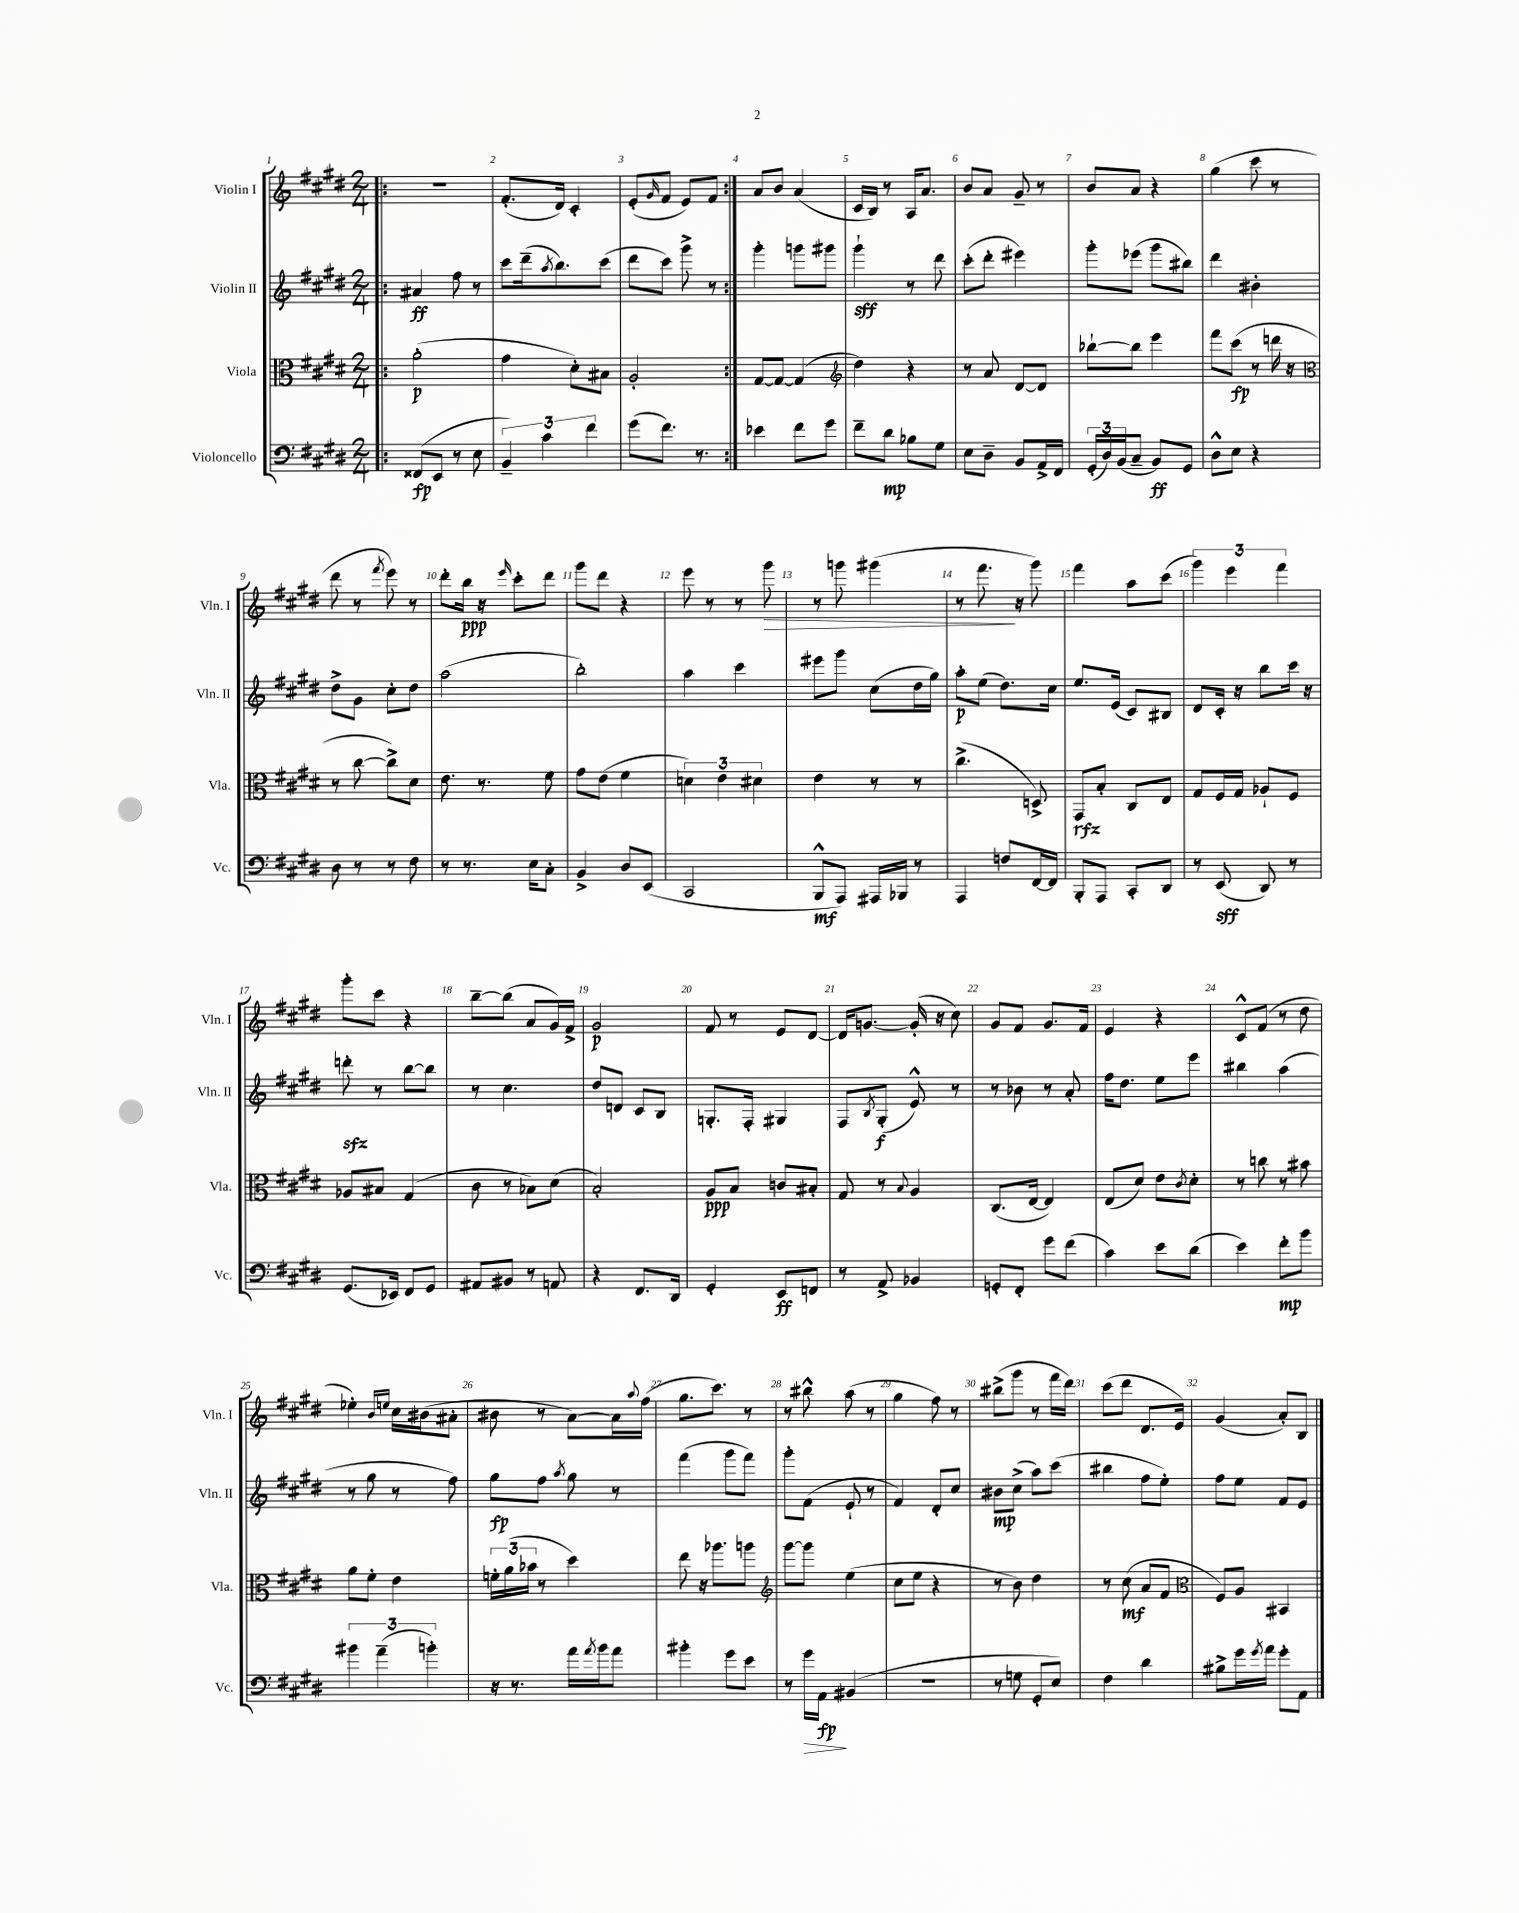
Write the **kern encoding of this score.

**kern	**dynam	**kern	**dynam	**kern	**dynam	**kern	**dynam
*part4	*part4	*part3	*part3	*part2	*part2	*part1	*part1
*staff4	*staff4	*staff3	*staff3	*staff2	*staff2	*staff1	*staff1
*I"Violoncello	*	*I"Viola	*	*I"Violin II	*	*I"Violin I	*
*I'Vc.	*	*I'Vla.	*	*I'Vln. II	*	*I'Vln. I	*
*clefF4	*	*clefC3	*	*clefG2	*	*clefG2	*
*k[f#c#g#d#]	*	*k[f#c#g#d#]	*	*k[f#c#g#d#]	*	*k[f#c#g#d#]	*
*M2/4	*	*M2/4	*	*M2/4	*	*M2/4	*
=1!|:	=1!|:	=1!|:	=1!|:	=1!|:	=1!|:	=1!|:	=1!|:
(8FF##X/L	fp	(2a'\	p	4a#X/	ff	2r	.
8EE/J	.	.	.	.	.	.	.
8r	.	.	.	8ff#\	.	.	.
8E\	.	.	.	8r	.	.	.
=2	=2	=2	=2	=2	=2	=2	=2
6BB~/)	.	4g#\	.	8ccc#\L	.	(8.f#'/L	.
.	.	.	.	(16ddd#~\k	.	.	.
6c#\	.	.	.	.	.	.	.
.	.	.	.	8qaa/	.	.	.
.	.	.	.	8.bb\)	.	16d#/Jk)	.
.	.	8d#'\L)	.	.	.	4c#'/	.
6f#\	.	.	.	.	.	.	.
.	.	8B#X\J	.	(8ccc#\J	.	.	.
=3	=3	=3	=3	=3	=3	=3	=3
(8g#\L	.	2A'/	.	8ddd#\L	.	(8e'/L	.
.	.	.	.	.	.	16qqg#/	.
8.f#\J)	.	.	.	8ccc#\J)	.	8f#/J	.
.	.	.	.	8ggg#^\	.	8e/L)	.
8.r	.	.	.	.	.	.	.
.	.	.	.	8r	.	8f#/J	.
=4:|!	=4:|!	=4:|!	=4:|!	=4:|!	=4:|!	=4:|!	=4:|!
4e-X\	.	[8G#/L	.	4ggg#'\	.	8a/L	.
.	.	8G#/J_	.	.	.	8b/J	.
8f#\L	.	(4G#/]	.	8gggn\L	.	(4a/	.
8g#\J	.	.	.	8ggg#X\J	.	.	.
=5	=5	=5	=5	=5	=5	=5	=5
*	*	*clefG2	*	*	*	*	*
8f#~\L	.	4dd#\)	.	4ggg#`\	sff	16c#/LL	.
.	.	.	.	.	.	16B/JJ)	.
8d#\J	mp	.	.	.	.	8r	.
8B-X\L	.	4r	.	8r	.	16A/KL	.
.	.	.	.	.	.	8.a/J	.
8G#\J	.	.	.	8ddd#\	.	.	.
=6	=6	=6	=6	=6	=6	=6	=6
8E\L	.	8r	.	(8ccc#'\L	.	8b/L	.
8D#~\J	.	8a/	.	8ddd#'\J	.	8a/J	.
8BB/L	.	[8d#/L	.	4eee#X\)	.	8g#~/	.
16AA^/L	.	8d#/J]	.	.	.	8r	.
16FF#/JJ	.	.	.	.	.	.	.
=7	=7	=7	=7	=7	=7	=7	=7
(24GG#'/LL	.	[8bb-X`\L	.	8ggg#'\L	.	8b/L	.
24D#/)	.	.	.	.	.	.	.
(24BB/J	.	.	.	.	.	.	.
8C#~/J	.	8bb-\J]	.	(8eee-X\J	.	8a/J	.
8BB/L)	ff	4eee\	.	8ggg#\L	.	4r	.
8GG#/J	.	.	.	8bb#X\J)	.	.	.
=8	=8	=8	=8	=8	=8	=8	=8
8D#^^\L	.	8fff#\L	.	4ddd#\	.	(4gg#\	.
8E\J	.	(8ccc#\J	fp	.	.	.	.
4r	.	8r	.	4b#X'\	.	8ccc#\	.
.	.	16dddn\	.	.	.	8r	.
.	.	16r	.	.	.	.	.
!!LO:LB:g=z
=9	=9	=9	=9	=9	=9	=9	=9
*	*	*clefC3	*	*	*	*	*
8D#\	.	8r	.	8dd#^\L	.	8ddd#\	.
8r	.	[8cc#\	.	8g#\J	.	8r	.
.	.	.	.	.	.	8qfff#/	.
8r	.	8cc#^\L])	.	8cc#'\L	.	8eee\)	.
8F#\	.	8d#\J	.	8dd#\J	.	8r	.
=10	=10	=10	=10	=10	=10	=10	=10
8r	.	8.e\	.	(2aa\	.	8ddd#'\L	.
8.r	.	.	.	.	.	16bb\Jk	ppp
.	.	8.r	.	.	.	16r	.
.	.	.	.	.	.	16qqeee/	.
.	.	.	.	.	.	8ccc#'\L	.
16E\KL	.	.	.	.	.	.	.
8C#'\J	.	8f#\	.	.	.	8ddd#\J	.
=11	=11	=11	=11	=11	=11	=11	=11
4BB^/	.	8g#\L	.	2bb'\)	.	8ggg#\L	.
.	.	(8e\J	.	.	.	8ddd#\J	.
8D#/L	.	4f#\	.	.	.	4r	.
(8EE/J	.	.	.	.	.	.	.
=12	=12	=12	=12	=12	=12	=12	=12
2CC#/	.	6dn\)	.	4aa\	.	8eee\	.
.	.	.	.	.	.	8r	.
.	.	6e\	.	.	.	.	.
.	.	.	.	4ccc#\	.	8r	.
.	.	6d#X\	.	.	.	.	.
!	!	!	!	!	!	!	!LO:HP:b
.	.	.	.	.	.	8ggg#\	>
=13	=13	=13	=13	=13	=13	=13	=13
8BBB^^/L	mf	4e\	.	8eee#X\L	.	8r	.
8AAA/J)	.	.	.	8ggg#\J	.	8gggn\	.
16AAA#X/LL	.	8r	.	(8cc#\L	.	(4ggg#X\	.
16BBB-X/JJ	.	.	.	.	.	.	.
8r	.	8r	.	16dd#\L	.	.	.
.	.	.	.	16gg#\JJ)	.	.	.
=14	=14	=14	=14	=14	=14	=14	=14
4AAA/	.	(4.cc#^\	.	8aa'\L	p	8r	.
.	.	.	.	(8ee\J	.	8.fff#\	.
8Fn/L	.	.	.	8.dd#\L)	.	.	.
.	.	.	.	.	.	16r	]
[16FF#/L	.	8Dn^/)	.	.	.	8ggg#\)	.
16FF#/JJ]	.	.	.	16cc#\Jk	.	.	.
=15	=15	=15	=15	=15	=15	=15	=15
8BBB'/L	.	8GG#/L	rfz	8.ee/L	.	4fff#\	.
8AAA/J	.	8B'/J	.	.	.	.	.
.	.	.	.	(16e/Jk	.	.	.
8CC#'/L	.	8C#/L	.	8c#/L)	.	8aa\L	.
8DD#/J	.	8E/J	.	8B#X/J	.	(8ccc#\J	.
=16	=16	=16	=16	=16	=16	=16	=16
8r	.	8G#/L	.	8d#/L	.	6ggg#\)	.
(8EE/	sff	16F#/L	.	16c#'/Jk	.	.	.
.	.	.	.	.	.	6eee\	.
.	.	16G#/JJ	.	16r	.	.	.
8DD#/)	.	8A-X`/L	.	8bb\L	.	.	.
.	.	.	.	.	.	6fff#\	.
8r	.	8F#/J	.	16ccc#\Jk	.	.	.
.	.	.	.	16r	.	.	.
!!LO:LB:g=z
=17	=17	=17	=17	=17	=17	=17	=17
(8.GG#/L	.	8A-X/L	.	8dddnzz'\	.	8ggg#'\L	.
.	.	8B#X/J	.	8r	.	8ccc#\J	.
16EE-X/Jk)	.	.	.	.	.	.	.
8FF#/L	.	(4G#/	.	[8bb\L	.	4r	.
8GG#/J	.	.	.	8bb\J]	.	.	.
=18	=18	=18	=18	=18	=18	=18	=18
8AA#X/L	.	8c#\	.	8r	.	[8bb~\L	.
8BB#X/J	.	8r	.	4.cc#\	.	(8bb\J]	.
8r	.	8B-X\L)	.	.	.	8a/L	.
8AAn/	.	(8d#\J	.	.	.	16g#/L)	.
.	.	.	.	.	.	16f#^/JJ	.
=19	=19	=19	=19	=19	=19	=19	=19
4r	.	2B'/)	.	8dd#/L	.	2g#/	p
.	.	.	.	8dn/J	.	.	.
8.FF#/L	.	.	.	8c#/L	.	.	.
.	.	.	.	8B/J	.	.	.
16DD#/Jk	.	.	.	.	.	.	.
=20	=20	=20	=20	=20	=20	=20	=20
4GG#'/	.	8A/L	ppp	8.Gn'/L	.	8f#/	.
.	.	8B/J	.	.	.	8r	.
.	.	.	.	16F#'/Jk	.	.	.
8EE/L	ff	8cn/L	.	4G#X/	.	8e/L	.
8FFn/J	.	8B#X'/J	.	.	.	[8d#/J	.
=21	=21	=21	=21	=21	=21	=21	=21
8r	.	8G#/	.	8F#/L	.	16d#/KL]	.
.	.	.	.	.	.	[8.gn/J	.
.	.	.	.	8qB/	.	.	.
8AA^/	.	8r	.	(8G#'/J	f	.	.
.	.	8qqB/	.	.	.	.	.
4BB-X/	.	4A/	.	8e^^/)	.	(16g'/]	.
.	.	.	.	.	.	16r	.
.	.	.	.	8r	.	8cc#\)	.
=22	=22	=22	=22	=22	=22	=22	=22
8GGn'/L	.	(8.C#/L	.	8r	.	8g#/L	.
8FF#'/J	.	.	.	8b-X\	.	8f#/J	.
.	.	[16E/Jk	.	.	.	.	.
8g#\L	.	4E/])	.	8r	.	8.g#/L	.
(8f#\J	.	.	.	8a'/	.	.	.
.	.	.	.	.	.	16f#/Jk	.
=23	=23	=23	=23	=23	=23	=23	=23
4c#\)	.	(8E/L	.	16ff#\KL	.	4e/	.
.	.	.	.	8.dd#\J	.	.	.
.	.	8d#/J)	.	.	.	.	.
8e\L	.	8e\L	.	8ee\L	.	4r	.
.	.	8qc#/	.	.	.	.	.
(8d#\J	.	8d#'\J	.	8eee\J	.	.	.
=24	=24	=24	=24	=24	=24	=24	=24
4e\)	.	8r	.	4bb#X\	.	8c#^^/L	.
.	.	8ccn\	.	.	.	(8f#/J	.
8f#'\L	mp	8r	.	(4aa\	.	8r	.
8b\J	.	8b#X\	.	.	.	8dd#\	.
!!LO:LB:g=z
=25	=25	=25	=25	=25	=25	=25	=25
6b#X\	.	8a\L	.	8r	.	4ee-X'\)	.
.	.	8f#'\J	.	8gg#\	.	.	.
(6a~\	.	.	.	.	.	.	.
.	.	.	.	.	.	16qqb/LL	.
.	.	.	.	.	.	16qqeen/JJ	.
.	.	4e\	.	8r	.	16cc#\LL	.
.	.	.	.	.	.	(16b#X\J	.
6bn'\)	.	.	.	.	.	.	.
.	.	.	.	8ff#\)	.	8a#X'\J	.
=26	=26	=26	=26	=26	=26	=26	=26
16r	.	24fn'\LL	.	8gg#\L	fp	8b#X\	.
.	.	(24a\	.	.	.	.	.
8.r	.	.	.	.	.	.	.
.	.	24b-X\JJ	.	.	.	.	.
.	.	8r	.	8ff#\J	.	8r	.
.	.	.	.	8qaa/	.	.	.
16a\LL	.	4dd#\)	.	8gg#\	.	[8a\L)	.
8qa/	.	.	.	.	.	.	.
16b\J	.	.	.	.	.	.	.
8a\J	.	.	.	8r	.	16a\L]	.
.	.	.	.	.	.	8qqaa/	.
.	.	.	.	.	.	(16ff#\JJ	.
=27	=27	=27	=27	=27	=27	=27	=27
4b#X'\	.	8ee\	.	(4fff#\	.	8.gg#\L	.
.	.	16r	.	.	.	.	.
.	.	8.aa-X\L	.	.	.	8.ccc#\J)	.
8g#\L	.	.	.	8ggg#\L	.	.	.
8e\J	.	8aan\J	.	8fff#\J)	.	8r	.
=28	=28	=28	=28	=28	=28	=28	=28
*	*	*clefG2	*	*	*	*	*
8r	.	[8ggg#\L	.	8ggg#'\L	.	8r	.
!	!LO:HP:b	!	!	!	!	!	!
16g#\LL	>	8ggg#\J]	.	(8f#\J	.	8bb#X^^\	.
16AA\JJ	fp	.	.	.	.	.	.
(4BB#X/	]	(4ee\	.	8e`/	.	(8aa\	.
.	.	.	.	8r	.	8r	.
=29	=29	=29	=29	=29	=29	=29	=29
2r	.	8cc#\L	.	4f#/)	.	4gg#\	.
.	.	8ee\J	.	.	.	.	.
.	.	4r	.	8d#'/L	.	8ff#\)	.
.	.	.	.	8cc#/J	.	8r	.
=30	=30	=30	=30	=30	=30	=30	=30
8r	.	8r	.	8b#X\L	mp	(8bb#X^\L	.
8Gn\	.	8b\)	.	(8cc#^\J	.	8ggg#\J	.
8GG#'/L	.	4dd#\	.	8aa\L)	.	8r	.
8E/J)	.	.	.	(8ccc#\J	.	16fff#\LL	.
.	.	.	.	.	.	16ddd#\JJ)	.
=31	=31	=31	=31	=31	=31	=31	=31
4F#\	.	8r	.	4bb#X\	.	(8ccc#\L	.
.	.	(8cc#\	mf	.	.	8ddd#\J	.
4d#\	.	8a/L	.	8ff#\L	.	8.d#/L	.
.	.	8f#/J	.	8ee'\J)	.	.	.
.	.	.	.	.	.	16e/Jk)	.
=32	=32	=32	=32	=32	=32	=32	=32
*	*	*clefC3	*	*	*	*	*
8B#X^\L	.	8F#/L)	.	8ff#\L	.	(4g#/	.
16g#\L	.	8A/J	.	8ee\J	.	.	.
8qg#/	.	.	.	.	.	.	.
16a\JJ	.	.	.	.	.	.	.
8g#'\L	.	4BB#X/	.	8f#/L	.	8a'/L)	.
8AA\J	.	.	.	8e/J	.	8B/J	.
==	==	==	==	==	==	==	==
*-	*-	*-	*-	*-	*-	*-	*-
